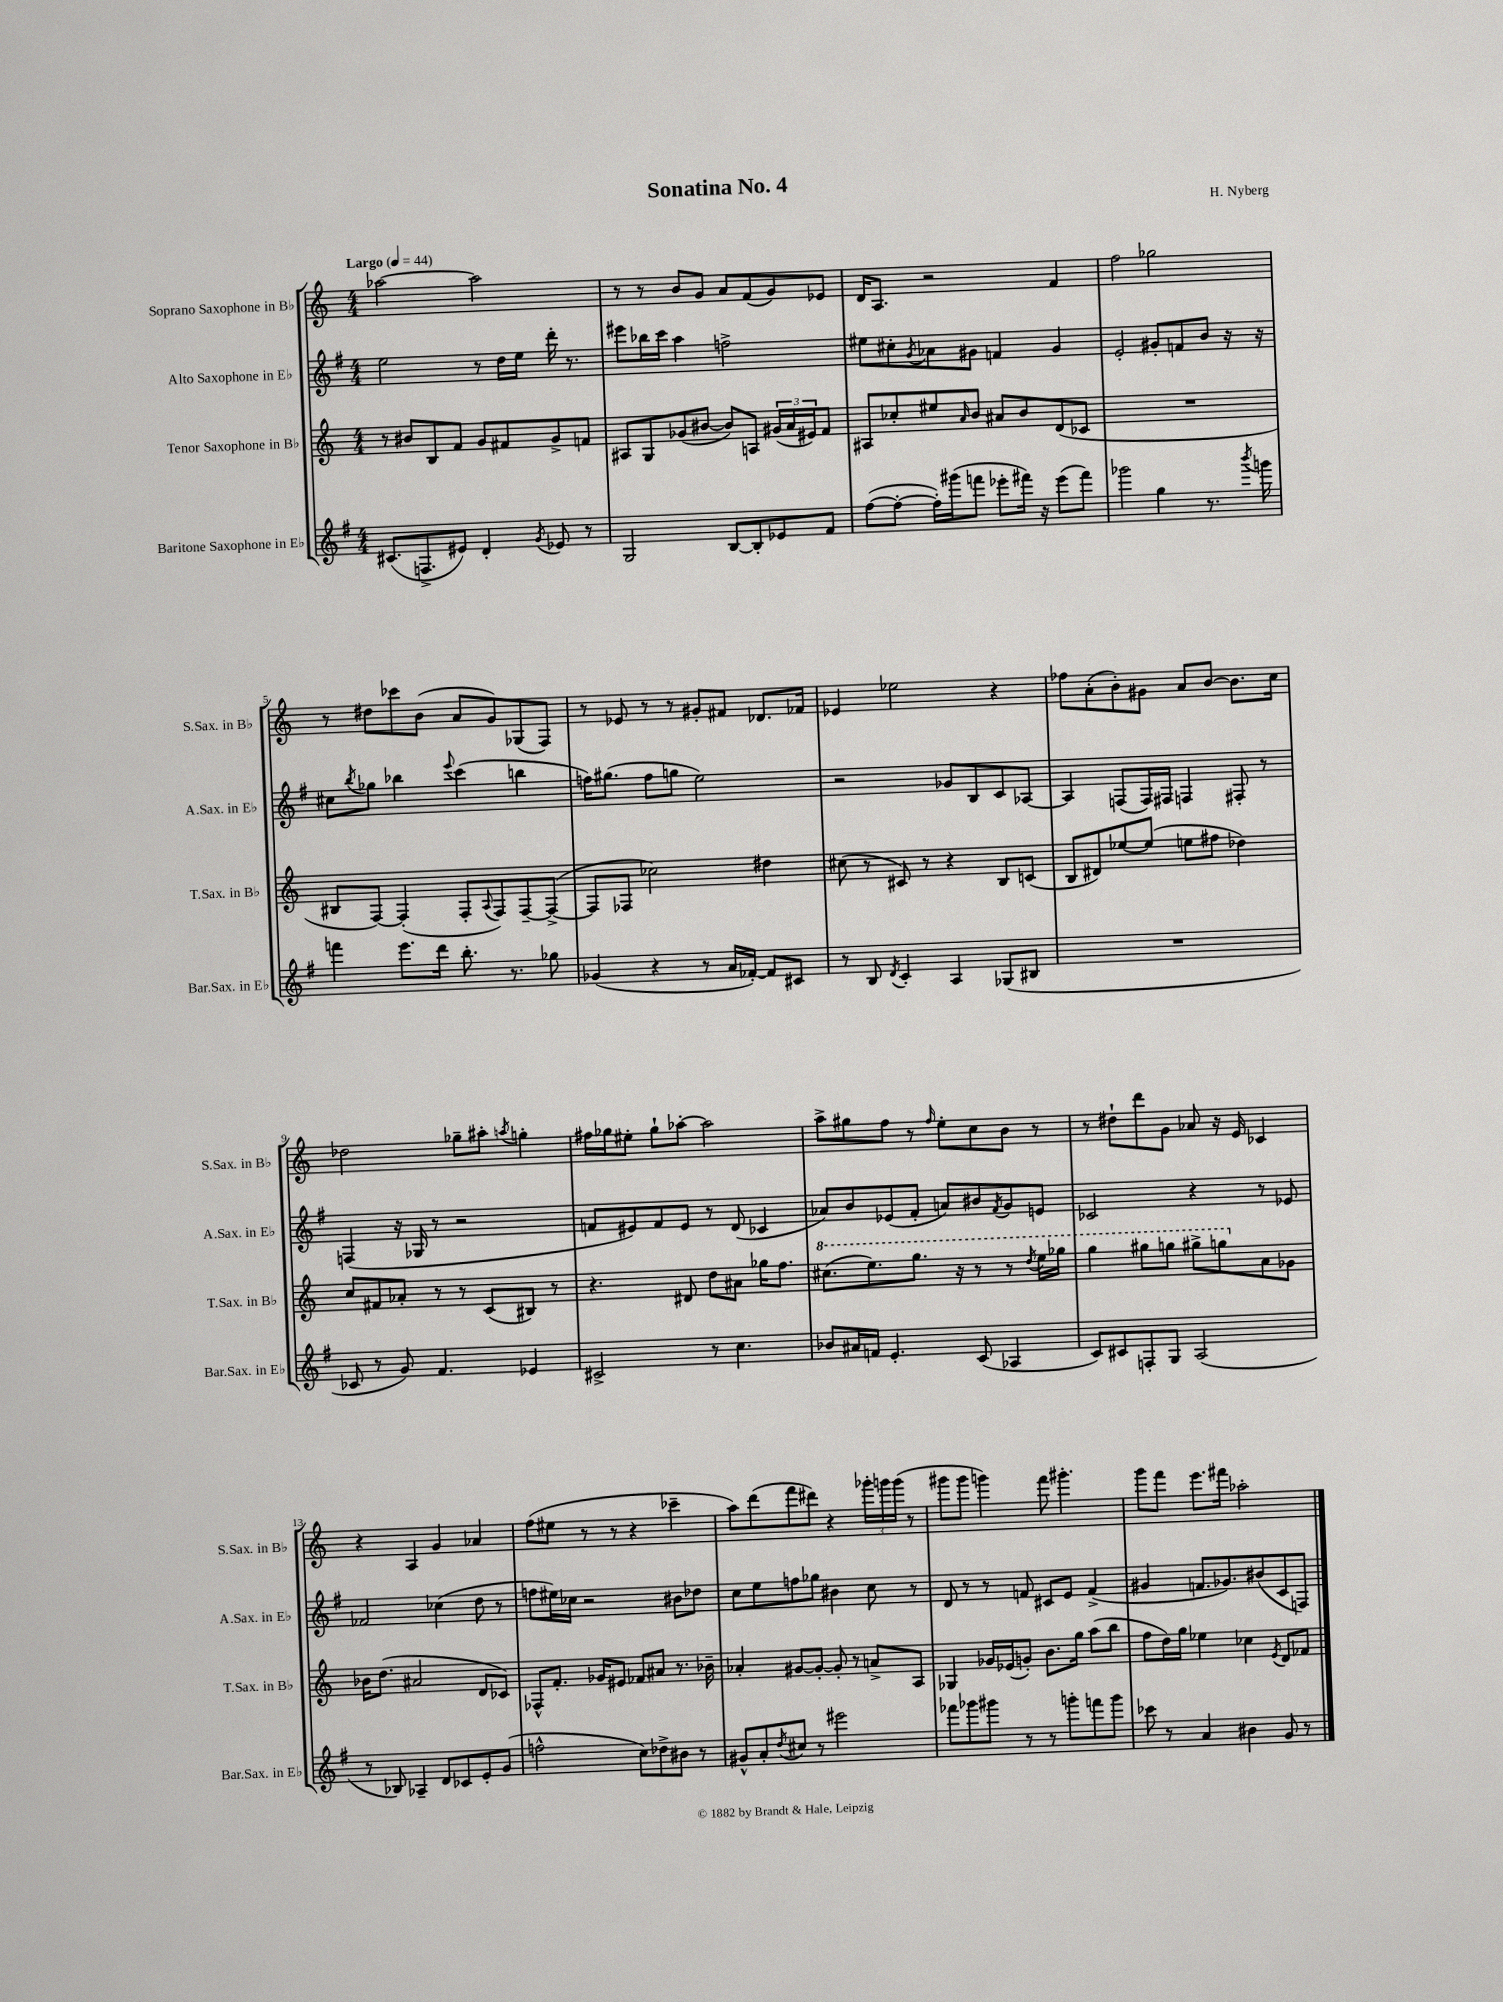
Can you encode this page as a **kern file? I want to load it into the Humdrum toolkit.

**kern	**kern	**kern	**kern
*staff4	*staff3	*staff2	*staff1
*clefG2	*clefG2	*clefG2	*clefG2
*k[f#]	*k[]	*k[f#]	*k[]
*M4/4	*M4/4	*M4/4	*M4/4
*MM44	*MM44	*MM44	*MM44
(8.c#	8r	2ee	[2aa-
.	8b#	.	.
8.F^	.	.	.
.	8B	.	.
8e#)	8f	.	.
4d'	8g	8r	2aa-]
.	8f#	16dd	.
.	.	16ee	.
8qg	.	.	.
8e-	8g^	16ddd'	.
.	.	8.r	.
8r	8f	.	.
=	=	=	=
2G	8A#	8eee#	8r
.	8G	16bb-	8r
.	.	16ccc	.
.	(8g-	4aa	8b
.	[8b#	.	8g
[8B	8b#])	2ff^	8a
8B']	8A	.	(8f
8e-	(24g#	.	8g)
.	24a	.	.
.	24e#)	.	.
8f#	8f	.	8e-
=	=	=	=
([8ff#	8A#	8ee#	16d
.	.	.	8.A
8ff#'_	8cc-'	8cc#'	.
.	.	8qg	.
16ff#'])	8ee#	8a-	2r
(16ggg#	.	.	.
.	16qqa	.	.
8fff	8b	8g#	.
8eee-'	8a#	4f	.
16fff#)	8b	.	.
16r	.	.	.
(8eee-	(8d	4g#	4f
8fff#)	8c-	.	.
=	=	=	=
2ggg-	1r	2e'	2ff
4gg	.	8g#'	2gg-
.	.	8f	.
8.r	.	8b	.
.	.	16r	.
8qbbb	.	.	.
16ggg	.	16r	.
=	=	=	=
4fff	8B#	8cc#	8r
.	.	8qbb	.
.	[8F)	8gg-	8dd#
8.eee	(4F']	4bb-	8ccc-
.	.	.	(8b
16ddd	.	.	.
.	.	8qqeee	.
8.bb'	8F'	(4ccc	8a
.	8qqA	.	.
.	8F)	.	8g)
8.r	.	.	.
.	[8F~	4bb	(8G-
8gg-	(8F^_	.	8F)
=	=	=	=
(4g-	8F]	16ff)	8r
.	.	(8.gg#	.
.	8F-	.	8e-
4r	2cc-)	8ff	8r
.	.	8gg	8r
8r	.	2ee)	8g#'
16a	.	.	8f#
[16f-')	.	.	.
8f-]	4dd#	.	8.d-
8c#	.	.	.
.	.	.	16f-
=	=	=	=
8r	(8cc#	2r	4e-
8B	8r	.	.
8qd	.	.	.
4c'	8c#)	.	2ee-
.	8r	.	.
4A	4r	8g-	.
.	.	8B	.
(8G-	8B	8c	4r
8B#	(8c	[8A-	.
=	=	=	=
1r	8B	4A-]	8ff-
.	8d#)	.	(8a'
.	[8ee-	(8F	8b')
.	(8ee-]	16F)	8g#
.	.	16F#	.
.	8ee	4F	8a
.	8ff#	.	[8b
.	4dd-)	8F#'	8.b]
.	.	8r	.
.	.	.	16cc
=	=	=	=
8c-	8cc	(4F	2dd-
8r	8f#	.	.
8g)	8a-'	16r	.
.	.	16G-	.
4.f#	8r	8r	.
.	8r	2r	8gg-~
.	(8c	.	8aa#'
.	.	.	8qaa
4e-	8B#)	.	4gg'
.	8r	.	.
=	=	=	=
2c#^	4.r	8f	16ff#
.	.	.	16gg-
.	.	8e#)	8ee#'
.	.	8f	8gg-`
.	8d#	8e#	[8aa-'
8r	8dd	8r	2aa-]
4.cc	8a#	(8d	.
.	16gg-	4c-	.
.	8.ff	.	.
=	=	=	=
8b-	(8.ccc#	8a-)	8aa^
16a#	.	8b	8gg#
16f	8.eee)	.	.
4.e'	.	(8e-	8ff
.	8.ggg	8f#'	8r
.	.	.	16qqff
.	.	8a)	8ee'
.	16r	.	.
(8c	8r	8b#	8cc
.	.	8qf#	.
4A-	8r	8g	8b
.	8qddd	.	.
.	16eee	8e	8r
.	16ggg-	.	.
=	=	=	=
8c)	4ggg	2c-	8r
8c#	.	.	8dd#`
8F'	8ggg#	.	8ddd
8G	8ggg	.	8g
(2A	8ggg#^	4r	8a-
.	8ggg	.	16r
.	.	.	16e
.	8a	8r	4c-
.	8g-	8e-	.
=	=	=	=
8r	16b-	2f-	4r
.	(8.dd	.	.
8B-)	.	.	.
4A-~	2a#	.	4A
8d	.	(4cc-	4g
8c-	.	.	.
8e'	8d	8dd	4a-
(8g	8c-)	8r	.
=	=	=	=
2ff^^	8F-^^	8ff	(8ff
.	8.f'	16ee#)	8ee#
.	.	16cc-	.
.	.	2r	8r
.	16g-	.	.
.	8e#	.	8r
8cc)	8f-	.	4r
8dd-^	8a#	.	.
8b#	8.r	8b#	4ccc-~
8r	.	8dd-	.
.	16b-~	.	.
=	=	=	=
8g#^^	4a-'	8cc	8aa)
8a'	.	8ee	(8ddd
8qdd	.	.	.
8cc#	[8g#	8ff	8fff
8r	8g#'_	8gg-	8ddd#)
2eee#	8g#']	4b#	4r
.	8r	.	.
.	8a^	8cc	24ggg-'
.	.	.	24ggg
.	.	.	(24ggg
.	8A	8r	8r
=	=	=	=
8fff-	4G-	8d	8ggg#
8ggg-	.	8r	8ggg#
8ggg#	16g-	8r	4ggg)
.	(16e-	.	.
8r	8g')	8f	.
8r	8.b	8c#	8fff
8ggg'	.	8e	4.ggg#'
.	16gg	.	.
8fff	(8aa	(4f^	.
8ggg	8bb	.	.
=	=	=	=
8ccc-	8ff	4g#	8ggg
8r	16dd)	.	8fff
.	16gg	.	.
4a	4ee-	8.f	8.eee
.	.	8.g-)	16fff#
4b#	4cc-	.	2aa-'
.	.	(8b#	.
.	8qe	.	.
8g	8d	8c	.
8r	8f-	8F)	.
==	==	==	==
*-	*-	*-	*-
